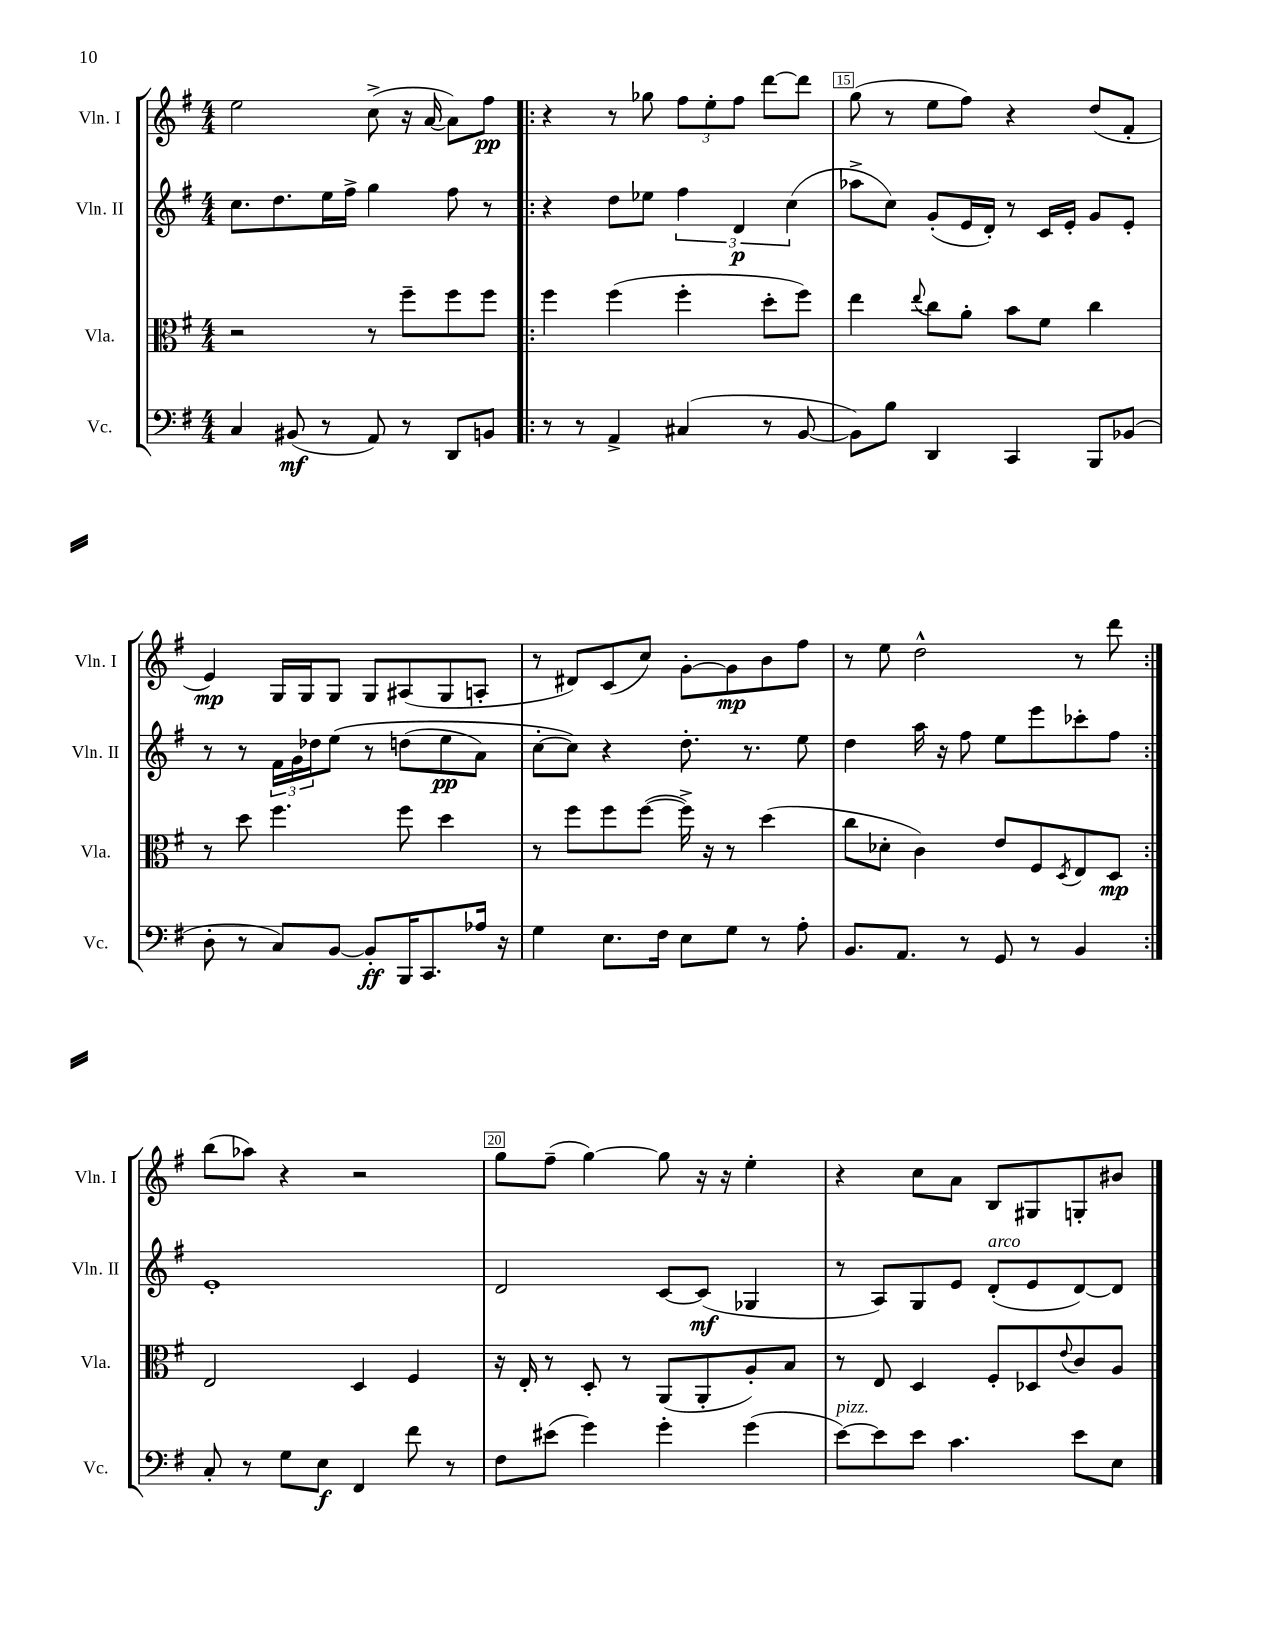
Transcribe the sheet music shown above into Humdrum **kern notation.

**kern	**kern	**kern	**kern
*staff4	*staff3	*staff2	*staff1
*clefF4	*clefC3	*clefG2	*clefG2
*k[f#]	*k[f#]	*k[f#]	*k[f#]
*M4/4	*M4/4	*M4/4	*M4/4
4C	2r	8.cc	2ee
.	.	8.dd	.
(8BB#	.	.	.
8r	.	16ee	.
.	.	16ff#^	.
8AA)	8r	4gg	(8cc^
8r	8ff#~	.	16r
.	.	.	[16a
8DD	8ff#	8ff#	8a])
8BB	8ff#	8r	8ff#
=!|:	=!|:	=!|:	=!|:
8r	4ff#	4r	4r
8r	.	.	.
4AA^	(4ff#	8dd	8r
.	.	8ee-	8gg-
(4C#	4ff#'	6ff#	12ff#
.	.	.	12ee'
.	.	6d	12ff#
8r	8dd'	.	[8ddd
.	.	(6cc	.
[8BB	8ff#)	.	8ddd]
=	=	=	=
8BB])	4ee	8aa-^	(8gg
8B	.	8cc)	8r
.	8qqee	.	.
4DD	8cc	(8g'	8ee
.	8a'	16e	8ff#)
.	.	16d')	.
4CC	8b	8r	4r
.	8f#	16c	.
.	.	16e'	.
8BBB	4cc	8g	(8dd
(8BB-	.	8e'	8f#'
=	=	=	=
8D'	8r	8r	4e)
8r	8dd	8r	.
8C)	4.ff#	24f#	16G
.	.	24g	.
.	.	.	16G
.	.	24dd-	.
[8BB	.	&(8ee	8G
8BB']	.	8r	8G
16BBB	8ff#	(8dd	(8A#
8.CC	.	.	.
.	4dd	8ee	8G
16A-	.	8a)	8A'
16r	.	.	.
=	=	=	=
4G	8r	[8cc'	8r
.	8ff#	8cc]&)	8d#)
8.E	8ff#	4r	(8c
.	([8ff#	.	8cc)
16F#	.	.	.
8E	16ff#^])	8.dd'	[8g'
.	16r	.	.
8G	8r	.	8g]
.	.	8.r	.
8r	(4dd	.	8b
8A'	.	8ee	8ff#
=	=	=	=
8.BB	8cc	4dd	8r
.	8d-'	.	8ee
8.AA	.	.	.
.	4c)	16aa	2dd^^
.	.	16r	.
8r	.	8ff#	.
8GG	8e	8ee	.
8r	8F#	8eee	.
.	8qD	.	.
4BB	8E	8ccc-'	8r
.	8D	8ff#	8ddd
=:|!	=:|!	=:|!	=:|!
8C'	2E	1e'	(8bb
8r	.	.	8aa-)
8G	.	.	4r
8E	.	.	.
4FF#	4D	.	2r
8f#	4F#	.	.
8r	.	.	.
=	=	=	=
8F#	16r	2d	8gg
.	16E'	.	.
(8e#	8r	.	(8ff#~
4g)	8D'	.	[4gg)
.	8r	.	.
4g'	(8AA	[8c	8gg]
.	8AA'	(8c]	16r
.	.	.	16r
(4g	8A')	4G-	4ee'
.	8B	.	.
=	=	=	=
[8e)	8r	8r	4r
8e]	8E	8A)	.
8e	4D	8G	8cc
4.c	.	8e	8a
.	8F#'	(8d'	8B
.	8D-	8e	8G#
.	8qqe	.	.
8e	8c	[8d)	8G'
8E	8A	8d]	8b#
==	==	==	==
*-	*-	*-	*-
